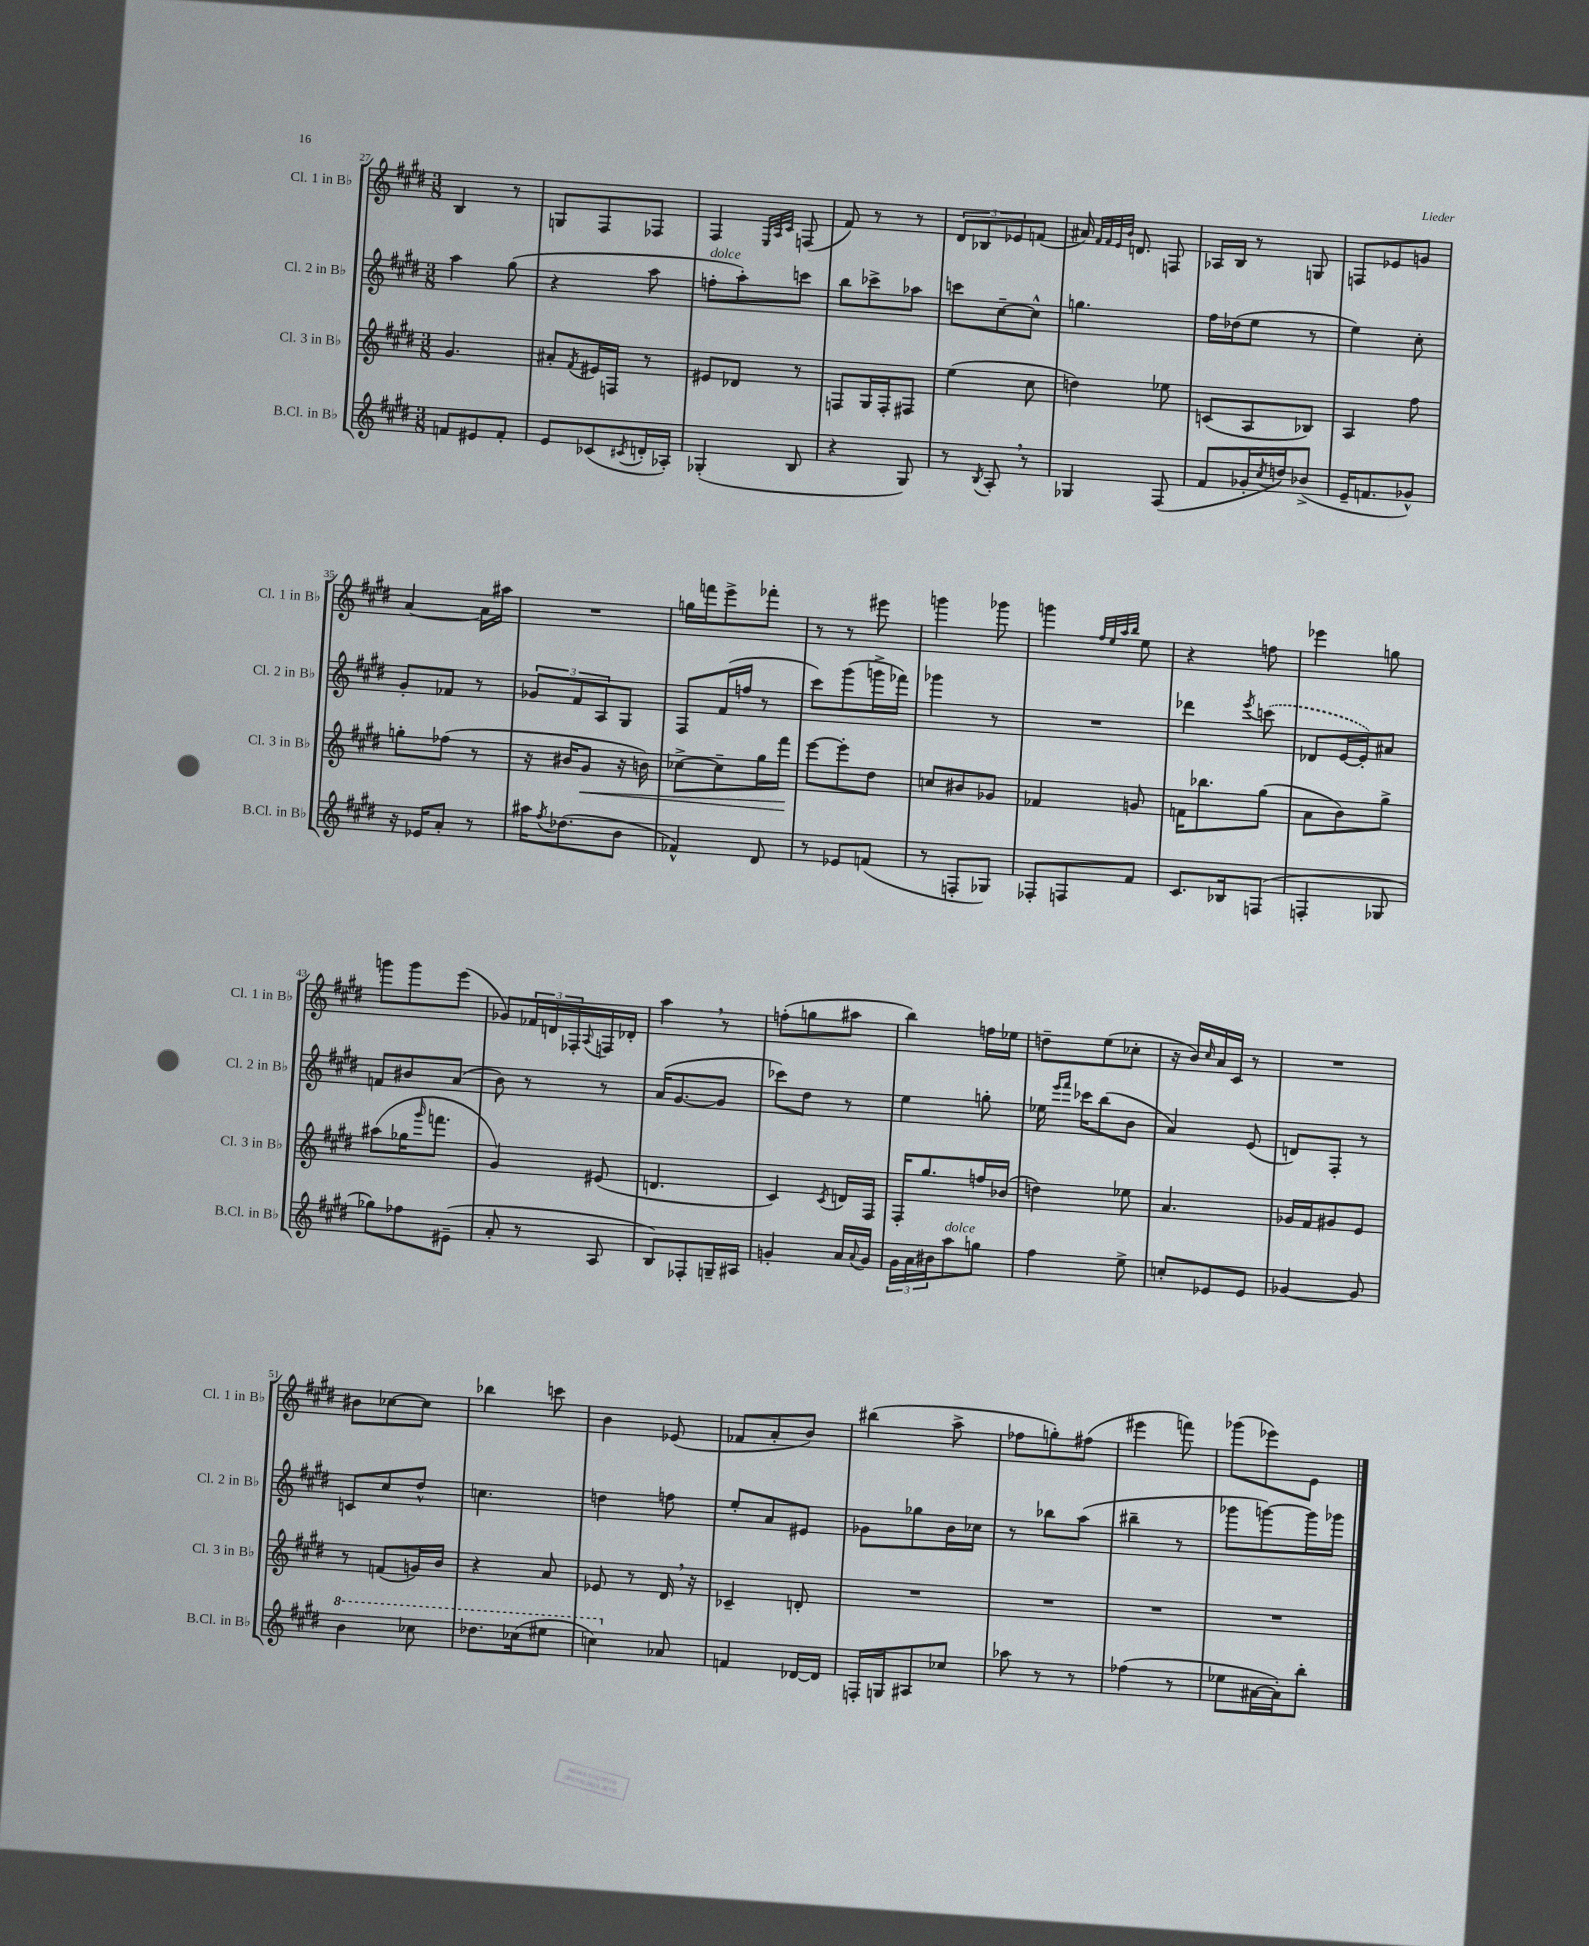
<<
\new StaffGroup <<
\new Staff = "s0" \with { instrumentName = "Cl. 1 in Bb" shortInstrumentName = "Cl. 1 in Bb" } {
    \clef treble \key e \major \numericTimeSignature \time 3/8
    b4 r8 |
    g8 fis8 fes8 |
    fis4 \grace { e32 a32 cis'32 } f8( |
    fis'8) r8 r8 |
    \tuplet 3/2 { dis'8 bes8 ees'8 } f'8( |
    ais'16) \grace { fis'32 fis'32 e'32 b'32 } d'8. f8 |
    aes16 b16 r8 g8 |
    f8 ees'8 g'8 |
    a'4~ a'16 ais''16 |
    R4. |
    g''16 f'''16 e'''8-> fes'''8-. |
    r8 r8 eis'''8 |
    g'''4 ges'''8 |
    g'''4 \grace { fis''32 e''32 a''32 b''32 } e''8 |
    r4 f''8 |
    ees'''4 g''8 |
    g'''8 g'''8 e'''8( |
    ges'8) \tuplet 3/2 { fes'16 d'16 fes16-. } \appoggiatura { a8 } f16 des'16-. |
    a''4 \breathe r8 |
    f''8-.( g''8 ais''8 |
    b''4) f''16 ees''16 |
    d''8-- e''8( ces''8-. |
    r16 b'16) \grace { cis''16 } a'16 cis'16 r8 |
    R4. |
    bis'8 ces''8~ ces''8 |
    bes''4 c'''8 |
    b'4 ees'8( |
    fes'8 a'8-. b'8) |
    bis''4( a''8-> |
    fes''8 g''8-.) fis''8( |
    eis'''4 f'''8) |
    ges'''8( ees'''8) e'8 \bar "|." |
}
\new Staff = "s1" \with { instrumentName = "Cl. 2 in Bb" shortInstrumentName = "Cl. 2 in Bb" } {
    \clef treble \key e \major \numericTimeSignature \time 3/8
    a''4 gis''8( |
    r4 a''8 |
    f''8-.^\markup { \italic "dolce" } a''8-.) c'''8 |
    b''8 ces'''8-> aes''8 |
    c'''8 cis''8~-- cis''8-^ |
    g''4. |
    fis''16 des''16( e''8 r8 |
    e''4) cis''8-. |
    gis'8-. fes'8 r8 |
    \tuplet 3/2 { ges'8 fis'8 a8 } gis8 |
    fis8 fis'16( f''16 r8 |
    cis'''8) gis'''8( g'''16-> fes'''16) |
    ges'''4 r8 |
    R4. |
    des'''4 \acciaccatura { e'''8 } \once \slurDashed c'''8( |
    des'8 e'16~ e'16-.) ais'8 |
    f'8 bis'8 a'8( |
    b'8) r8 r8 |
    a'16( gis'8.~ gis'8 |
    ces'''8) dis''8 r8 |
    e''4 g''8-. |
    ees''16 \grace { e'''16 fis'''16 } ces'''16 b''8( b'8 |
    a'4) e'8( |
    d'8) fis8-. r8 |
    c'8 cis''8 dis''8-^ |
    c''4. |
    d''4 f''8 |
    e''8-. a'8 eis'8 |
    ges'8 ges''8 b'16 ces''16 |
    r8 bes''8 a''8( |
    bis''4-- r8 |
    ges'''8 g'''8~) g'''16 ges'''16 \bar "|." |
}
\new Staff = "s2" \with { instrumentName = "Cl. 3 in Bb" shortInstrumentName = "Cl. 3 in Bb" } {
    \clef treble \key e \major \numericTimeSignature \time 3/8
    gis'4. |
    ais'8-. \acciaccatura { fis'8 } eis'16 f16 r8 |
    eis'8 des'8 r8 |
    f8 gis16 f16-. fis8 |
    e''4( cis''8 |
    d''4) ees''8 |
    c'8( a8 bes8) |
    a4 fis''8 |
    g''8-. fes''8( r8 |
    r16 bis'16 gis'8\< r16 b'16) |
    ces''8~-> ces''8-- gis''16 fis'''16\! |
    e'''8~ e'''8-. dis''8 |
    c''8 bis'8 ges'8 |
    fes'4 g'8 |
    f'16 bes''8. gis''8( |
    a'8 b'8) gis''8-> |
    ais''8( ges''16 \grace { gis'''16 } f'''8. |
    gis'4) eis'8( |
    d'4. |
    cis'4) \acciaccatura { cis'8 } d'16 fis16 |
    fis16-. gis''8. f''16 bes'16( |
    d''4) ees''8 |
    a'4. |
    ges'16 fis'16 gis'8 e'8 |
    r8 f'8( g'16) b'16 |
    r4 a'8 |
    ees'8 r8 dis'16 \breathe r16 |
    ces'4-- d'8-. |
    R4. |
    R4. |
    R4. |
    R4. \bar "|." |
}
\new Staff = "s3" \with { instrumentName = "B.Cl. in Bb" shortInstrumentName = "B.Cl. in Bb" } {
    \clef treble \key e \major \numericTimeSignature \time 3/8
    f'8 eis'8 f'8-. |
    e'8 ces'8( \acciaccatura { cis'8 } d'16-. aes16-.) |
    ges4-.( b8 |
    r4 gis8) |
    r8 \acciaccatura { b8 } a8-. \breathe r8 |
    ges4 fis8( |
    fis'8 ges'16-. \acciaccatura { cis''8 } d''16) bes'8->( |
    e'16-- f'8. ges'8-^) |
    r16 ees'16 a'8-. r8 |
    ais''16 \acciaccatura { fis''8 } des''8.( b'8 |
    fes'4-^) dis'8 |
    r8 ees'8 f'8( |
    r8 f8-. ges8) |
    fes8-. f8 fis'8 |
    cis'8. bes16 f8( |
    f4-. ges8 |
    ges''8) fes''8 eis'8--( |
    a'8-. r8 a8 |
    b8) fes8-. g16-- ais16 |
    g'4-. a'16 \appoggiatura { a'8 } g'16 |
    \tuplet 3/2 { gis'16 a'16 bis'16 } a''8^\markup { \italic "dolce" } g''8 |
    fis''4 e''8-> |
    c''8-. ees'8 ees'8 |
    ges'4~ ges'8 |
    \ottava #1 b''4 ces'''8 |
    des'''8. ces'''16( eis'''8 |
    c'''4) \ottava #0 aes'8 |
    f'4 des'16~ des'16 |
    f16-. g16 ais8 ces''8 |
    aes''8 r8 r8 |
    fes''4( r8 |
    ees''8 ais'16~ ais'16-.) b''8-. \bar "|." |
}
>>
>>
\layout { \context { \Score currentBarNumber = #27 } }
